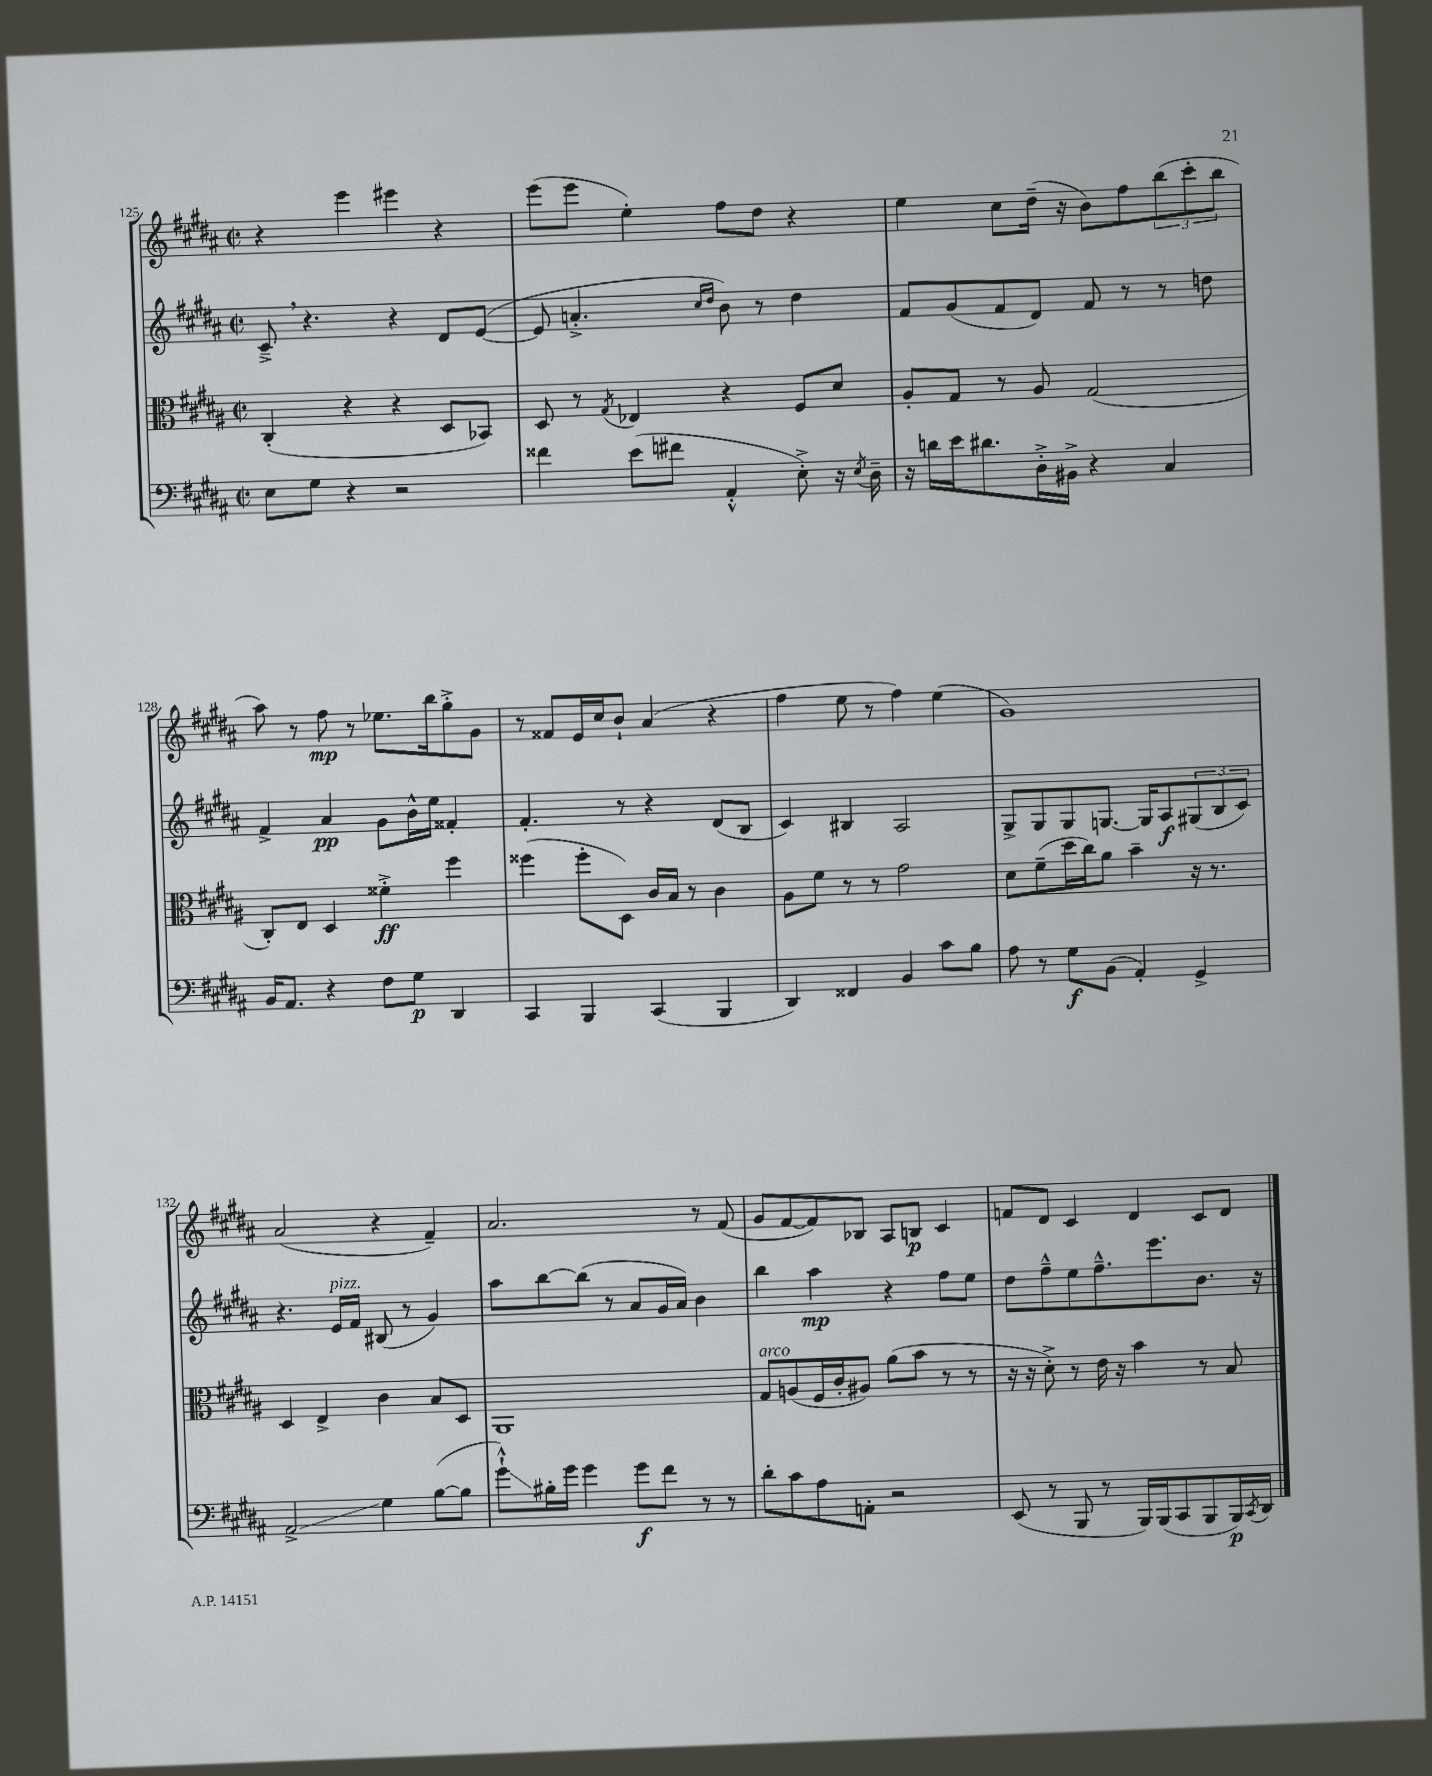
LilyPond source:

<<
\new StaffGroup <<
\new Staff = "s0" {
    \clef treble \key b \major \defaultTimeSignature \time 2/2
    r4 e'''4 eis'''4 r4 |
    e'''8( e'''8 e''4-.) fis''8 dis''8 r4 |
    e''4 cis''8 dis''16--( r16 b'8) fis''8 \tuplet 3/2 { b''8( cis'''8-. b''8 } |
    ais''8) r8 fis''8\mp r8 ees''8. b''16 gis''8-.-> gis'8 |
    r8 fisis'8 e'16 cis''16 b'8-! ais'4( r4 |
    fis''4 e''8 r8 fis''4) e''4( |
    gis'1) |
    ais'2( r4 fis'4--) |
    ais'2. r8 fis'8( |
    gis'8 fis'8~ fis'8) bes8 ais8 b8\p cis'4 |
    f'8 dis'8 cis'4 dis'4 cis'8 dis'8 \bar "|." |
}
\new Staff = "s1" {
    \clef treble \key b \major \defaultTimeSignature \time 2/2
    cis'8---> \breathe r4. r4 dis'8 e'8~( |
    e'8 a'4.-.-> \grace { cis''16 dis''16 } b'8) r8 dis''4 |
    fis'8 gis'8( fis'8 dis'8) fis'8 r8 r8 d''8 |
    fis'4-> ais'4\pp gis'8 b'16-^ e''16 fisis'4-. |
    fis'4.-. r8 r4 dis'8( b8 |
    cis'4) bis4 ais2 |
    gis8-> gis8 gis8 g8.~ g16 ais8\f \tuplet 3/2 { gis8( b8 cis'8) } |
    r4. e'16^\markup { \italic "pizz." } fis'16 bis8( r8 gis'4) |
    ais''8 b''8~ b''8( r8 ais'8 gis'16 ais'16) b'4 |
    b''4 ais''4\mp r4 fis''8 e''8 |
    dis''8 fis''8---^ e''8 fis''8.---^ e'''8. b'8. r16 \bar "|." |
}
\new Staff = "s2" {
    \clef alto \key b \major \defaultTimeSignature \time 2/2
    cis4-.( r4 r4 dis8 bes,8) |
    dis8 r8 \acciaccatura { gis8 } ees4 r4 fis8 dis'8 |
    ais8-. gis8 r8 ais8 gis2( |
    cis8-.) e8 dis4 fisis'4-.->\ff fis''4 |
    fisis''4( fisis''8-. dis8) cis'16 b16 r8 cis'4 |
    ais8 fis'8 r8 r8 gis'2 |
    dis'8 fis'8--( dis''16 cis''16) ais'8 b'4-- r16 r8. |
    dis4 e4-> cis'4 b8 dis8 |
    ais,1 |
    gis8^\markup { \italic "arco" } a8( fis16 cis'16-. ais8) ais'8( b'8 r8 r8 |
    r16 r16 dis'8-.->) r8 e'16 r16 b'4 r8 b8 \bar "|." |
}
\new Staff = "s3" {
    \clef bass \key b \major \defaultTimeSignature \time 2/2
    e8 gis8 r4 r2 |
    fisis'4 e'8( fis'8 ais,4-.-^ e8-.->) r16 \acciaccatura { e8 } dis16-- |
    r16 d'16 e'16 dis'8. dis16-.-> bis,16-> r4 cis4 |
    b,16 ais,8. r4 fis8 gis8\p dis,4 |
    cis,4 b,,4 cis,4( b,,4 |
    dis,4) fisis,4 b,4 cis'8 b8 |
    ais8 r8 gis8\f b,8( ais,4-.) gis,4-> |
    ais,2->\glissando gis4 b8~( b8 |
    gis'8-!-^\glissando) bis16-. gis'16 gis'4 gis'8\f fis'8 r8 r8 |
    dis'8-. cis'8 ais8 a,8-. r2 |
    e,8( r8 b,,8 r8 b,,16) b,,16( cis,8 b,,8 b,,16\p) \acciaccatura { cis,8 } dis,16 \bar "|." |
}
>>
>>
\layout { \context { \Score currentBarNumber = #125 } }
